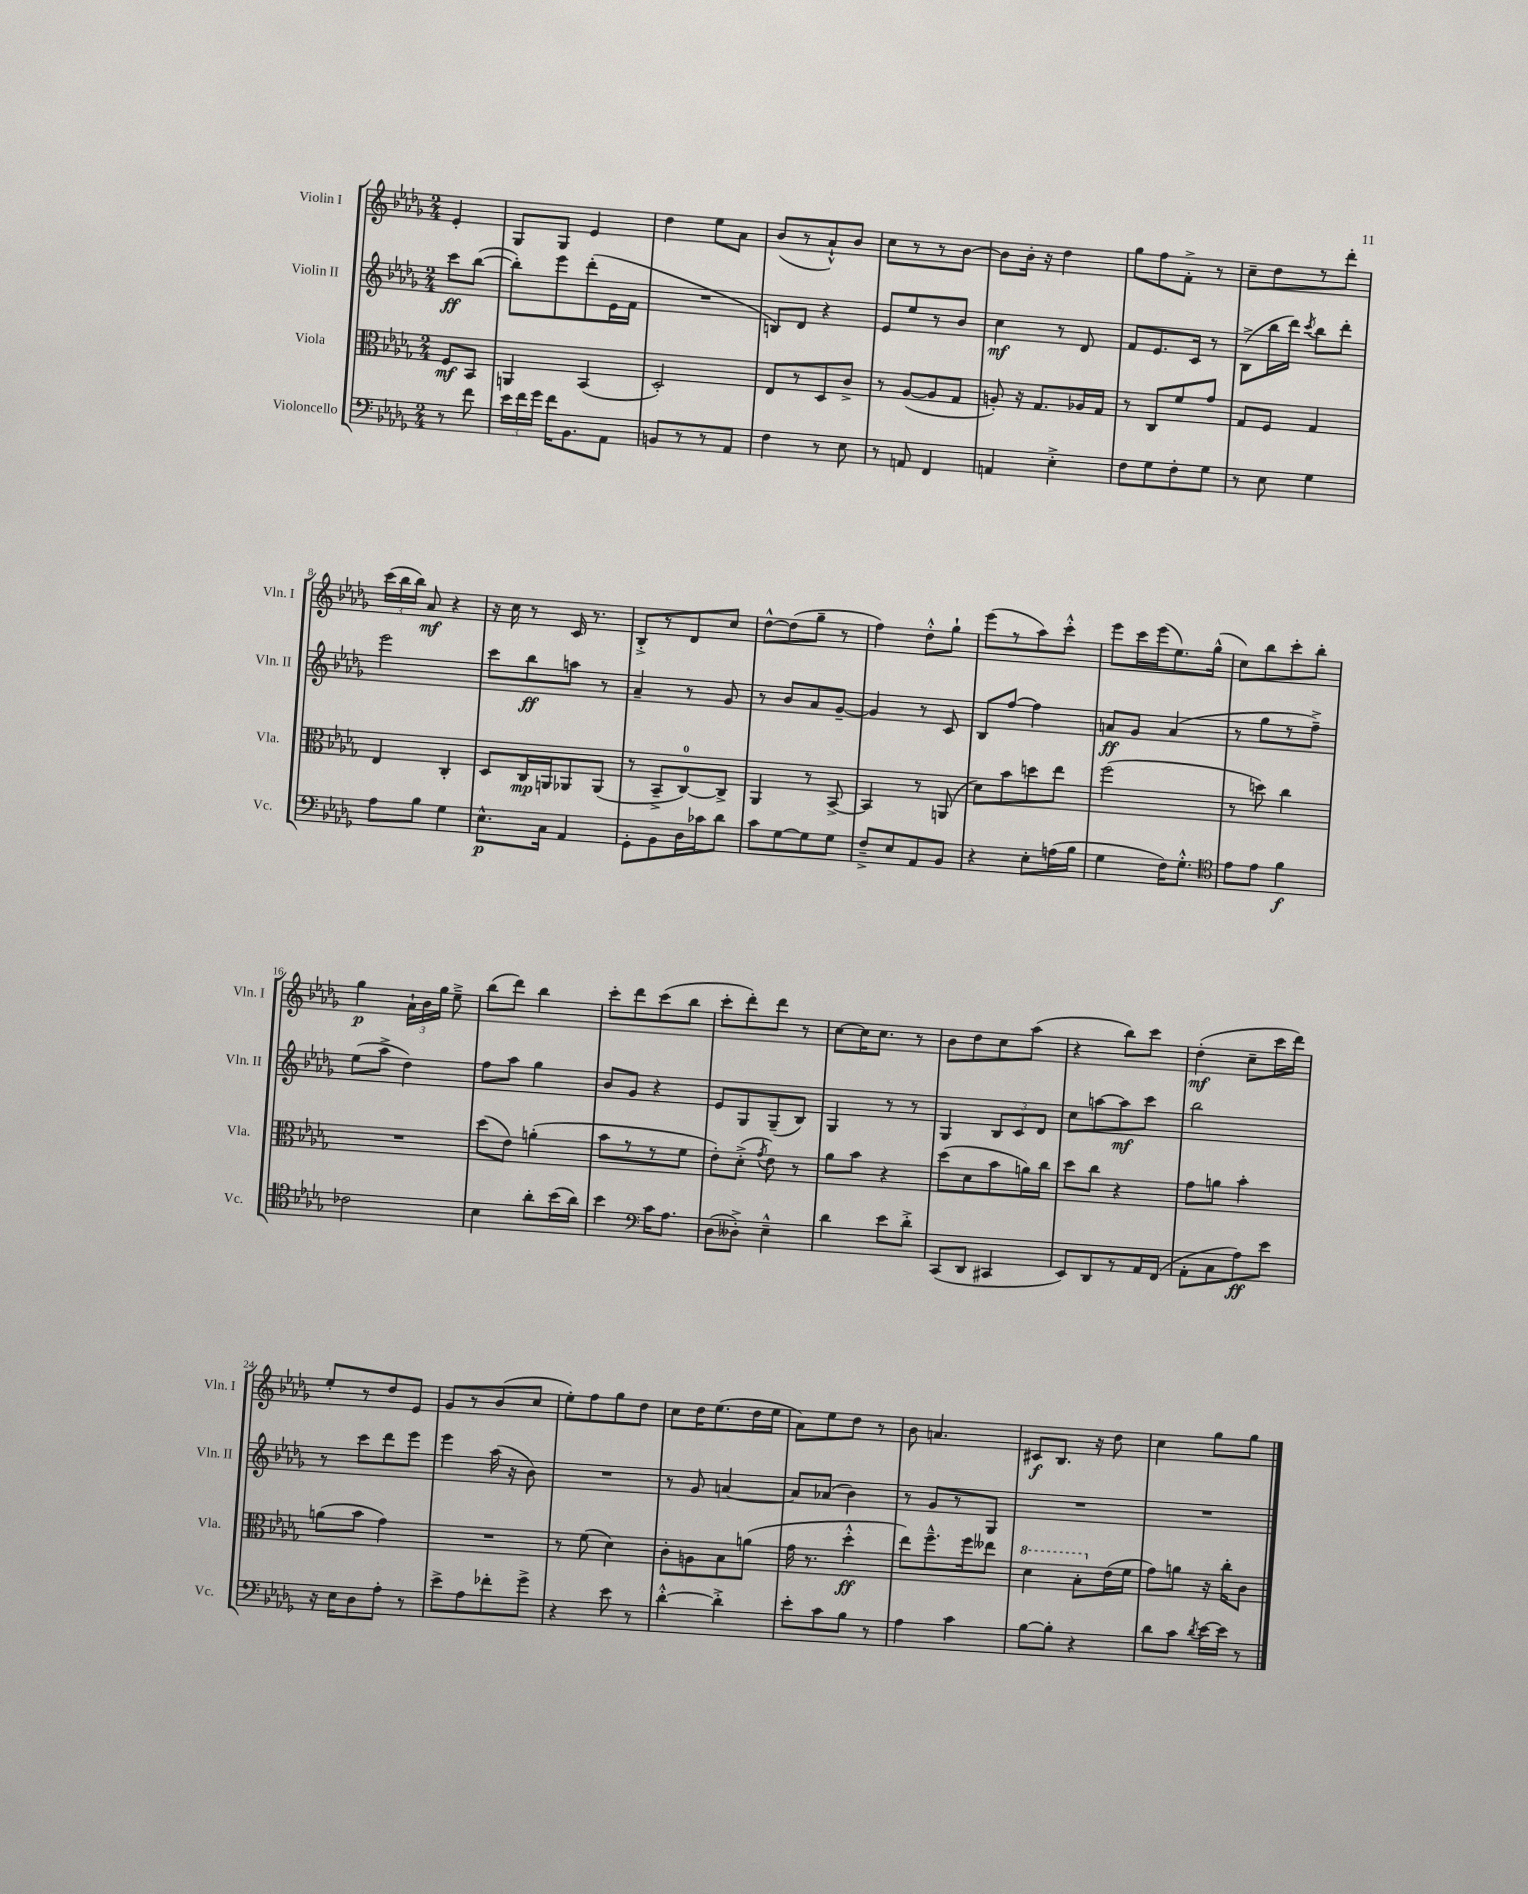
<<
\new StaffGroup <<
\new Staff = "s0" \with { instrumentName = "Violin I" shortInstrumentName = "Vln. I" } {
    \clef treble \key des \major \numericTimeSignature \time 2/4 \partial 4
    \autoBeamOff ees'4-. |
    ges8[ ges8] ees'4 |
    des''4 ees''8[ aes'8] |
    bes'8[( r8 aes'8-!-^) bes'8] |
    c''8[ r8 r8 bes'8]~ |
    bes'8[ bes'16]-. r16 des''4 |
    ges''8[ f''8 f'8]-.-> r8 |
    c''8[-- des''8 r8 des'''8]-. |
    \tuplet 3/2 { c'''16[( bes''16 bes''16]) } aes'8\mf r4 |
    r16 c''16 r8 c'16 r8. |
    bes8[-.-> r8 des'8 c''8] |
    des''8[~-^ des''8( ges''8]-- r8 |
    f''4) des''8[-.-^ ges''8]-! |
    ees'''8[( r8 aes''8) c'''8]-.-^ |
    ees'''8[ c'''16 ees'''16( ees''8.) ges''16]-^( |
    c''8[) bes''8 c'''8-. bes''8]-. |
    ges''4\p \tuplet 3/2 { aes'16[-! bes'16 ges''16] } ees''8---> |
    bes''8[( des'''8]) bes''4 |
    c'''8[-. des'''8 c'''8( bes''8] |
    c'''8[-. des'''8-.) des'''8] r8 |
    c''8[~ c''16 c''8.] r8 |
    bes'8[ des''8 c''8 aes''8]( |
    r4 bes''8[) c'''8] |
    des''4-.\mf( c''8[-- c'''16 des'''16]) |
    ees''8[-. r8 des''8 ees'8] |
    ges'8[ r8 bes'8( c''8] |
    ees''8[-.) f''8 ges''8 des''8] |
    c''8[ des''16 ees''8.( des''16 ees''16] |
    aes'8[) ees''8 des''8] r8 |
    bes'8 a'4. |
    cis'8[\f bes8.] r16 des''8 |
    c''4 ges''8[ ges''8] \bar "|." |
}
\new Staff = "s1" \with { instrumentName = "Violin II" shortInstrumentName = "Vln. II" } {
    \clef treble \key des \major \numericTimeSignature \time 2/4 \partial 4
    \autoBeamOff c'''8[\ff bes''8]~( |
    bes''8[-.) ees'''8 des'''8-.( ees'16 f'16] |
    R2 |
    b8[) des'8] r4 |
    ees'8[ ees''8 r8 bes'8] |
    c''4\mf r8 des'8 |
    f'8[ ees'8. c'16] r8 |
    bes8[->( bes''16 des'''16]) \acciaccatura { c'''8 } bes''8[ des'''8]-. |
    ees'''2 |
    c'''8[ bes''8\ff a''8] r8 |
    aes'4-- r8 ges'8 |
    r8 bes'8[ aes'8 ges'8]~-- |
    ges'4 r8 c'8 |
    bes8[ f''8]~ f''4 |
    a'8[\ff ges'8] a'4( |
    r8 ges''8[ r8 f''8]--->) |
    ees''8[( aes''8]-> des''4) |
    f''8[ aes''8] ges''4 |
    bes'8[ ges'8] r4 |
    ees'8[ ges8 ges8--( bes8]) |
    ges4 r8 r8 |
    ges4 \tuplet 3/2 { bes8[ c'8 des'8] } |
    c''8[ a''8~ a''8\mf c'''8] |
    bes''2 |
    r8 c'''8[ des'''8 ees'''8] |
    ees'''4 aes''16( r16 bes'8) |
    R2 |
    r8 ges'8 a'4~ |
    a'8[ aes'8]( bes'4) |
    r8 ges'8[ r8 ges8] |
    R2 |
    R2 \bar "|." |
}
\new Staff = "s2" \with { instrumentName = "Viola" shortInstrumentName = "Vla." } {
    \clef alto \key des \major \numericTimeSignature \time 2/4 \partial 4
    \autoBeamOff f8[\mf bes,8] |
    a,4 bes,4( |
    des2-.) |
    ees8[ r8 des8 c'8]-> |
    r8 aes8[~( aes8 ges8] |
    a8-.) r16 ges8.[ aes16 ges16] |
    r8 c8[ f'8 ges'8] |
    ges8[ f8] ges4 |
    ees4 c4-. |
    des8[ c16\mp a,16 aes,8 aes,8]( |
    r8 bes,8[---> c8-0~) c8]-> |
    aes,4 r8 bes,8~-> |
    bes,4 r8 a,8( |
    des'8[) bes'8 d''8 ees''8] |
    f''2( |
    r8 d''8) c''4 |
    R2 |
    des''8[( ees'8]) a'4-.( |
    bes'8[ r8 r8 f'8] |
    ees'8[-.) des'8]-.->( \acciaccatura { ges'8 } ees'8) r8 |
    aes'8[ bes'8] r4 |
    des''8[( des'8 bes'8 a'16) c''16] |
    des''8[ c''8] r4 |
    ges'8[ a'8] bes'4-. |
    a'8[( bes'8] ges'4) |
    R2 |
    r8 f'8( des'4) |
    c'8[-. a8 bes8 a'8]( |
    ges'16 r8. des''4-.-^\ff |
    ees''8[) f''8.---^ f''16 eeses''8] |
    \ottava #1 des''4 bes'8[-. \ottava #0 ees'16( f'16] |
    ges'8[) a'8] r16 c''16[-. c'8] \bar "|." |
}
\new Staff = "s3" \with { instrumentName = "Violoncello" shortInstrumentName = "Vc." } {
    \clef bass \key des \major \numericTimeSignature \time 2/4 \partial 4
    \autoBeamOff r8 f'8 |
    \tuplet 3/2 { ees'16[ f'16 ges'16] } f'16[ bes,8. aes,8] |
    b,8[ r8 r8 aes,8] |
    f4 r8 ees8 |
    r8 a,8 f,4 |
    a,4 ees4-.-> |
    f8[ ges8 f8-. ges8] |
    r8 ees8 ges4 |
    aes8[ bes8] ges4 |
    ees8.[-^\p c16] aes,4 |
    ges,8[-. bes,8 des16 ces'16 des'8] |
    c'8[ ges8~ ges8 ges8] |
    f8[---> ees8 aes,8 bes,8] |
    r4 ees8[-. a16( bes16] |
    ges4 f16[) ges8.]-.-^ |
    \clef tenor ees'8[ ees'8] f'4\f |
    ces'2 |
    bes4 aes'8[-. bes'16( aes'16]) |
    bes'4 \clef bass c'16[ aes8.] |
    des8[( deses8]-.->) ees4---^ |
    des'4 ees'8[ des'8]-.-> |
    c,8[( des,8] cis,4 |
    ees,8[) des,8 r8 aes,16 f,16]( |
    aes,8[-. c8 aes8\ff) ees'8] |
    r16 ees16[ des8 aes8]-. r8 |
    ees'8[-> aes8 fes'8-. ges'8]-> |
    r4 ees'8 r8 |
    des'4~-.-^ des'4-.-> |
    ees'8[-. c'8 bes8] r8 |
    aes4 c'4 |
    bes8[~ bes8]-. r4 |
    des'8[ c'8] \acciaccatura { des'8 } ees'16[~ ees'16] r8 \bar "|." |
}
>>
>>
